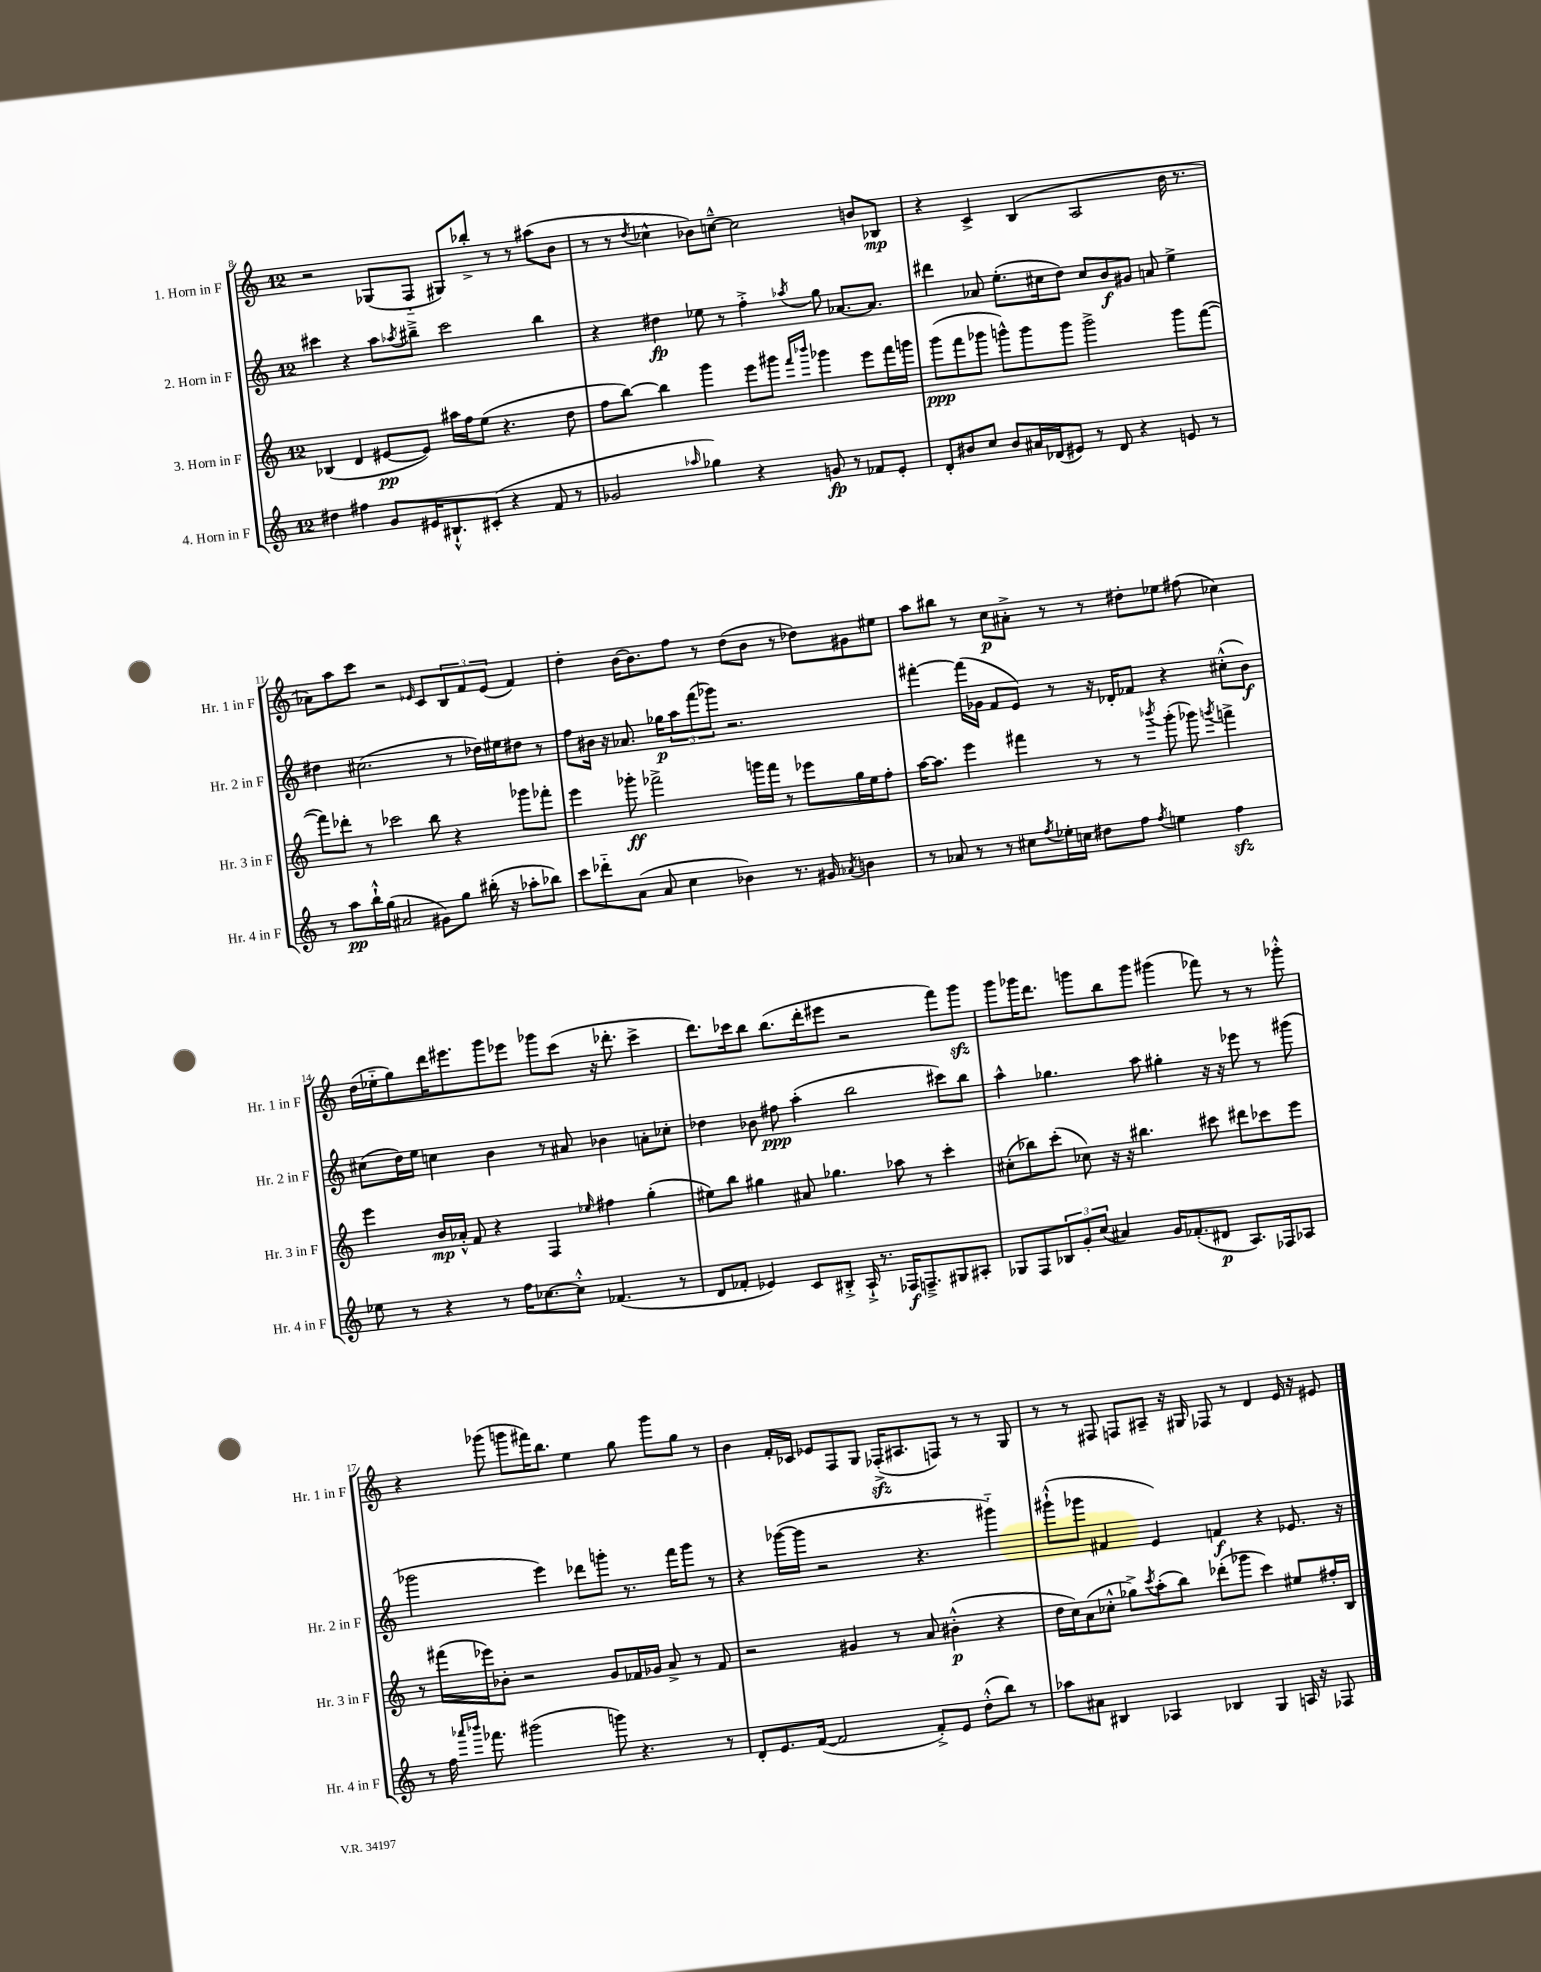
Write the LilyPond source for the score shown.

<<
\new StaffGroup <<
\new Staff = "s0" \with { instrumentName = "1. Horn in F" shortInstrumentName = "Hr. 1 in F" } {
    \clef treble \key c \major \once \override Staff.TimeSignature.style = #'single-digit \time 12/8
    r2 ges8( f8-_ gis8) bes''8-.-> r8 r8 ais''8( b'8 |
    r8 r8 \acciaccatura { d''8 } ces''4-^ bes'8) c''8~---^ c''2 b'8 bes8\mp |
    r4 c'4-> b4( a2 b'16 r8. |
    aes'8) a''8 c'''8 r2 \grace { ees'16 } c'8 \tuplet 3/2 { b8 f'8 ees'8( } f'4) |
    d''4-. b'16~ b'8. f''8 r8 d''8( b'8 r8 des''8) gis'8 eis''8 |
    a''8 bis''8 r8 c''8\p ais'8-.-> r8 r8 dis''8-. ees''8 fis''8( ces''4) |
    d''16( ees''16-_ g''8) d'''16 eis'''8. g'''8 ees'''8 ges'''8 c'''8( r16 des'''8.-. c'''4-> |
    d'''8.) ces'''16 b''8 b''8.( d'''16-. eis'''8 r2 f'''8) g'''8\sfz |
    g'''8 ges'''16 d'''8. g'''8 b''8 g'''8 gis'''4( fes'''8) r8 r8 ges'''8-.-^ |
    r4 ges'''8( g'''8 fis'''16) b''8. e''4 g''8 g'''8 g''8 r8 |
    b'4 f'16-. ces'16 ees'8 f8 g8 fes16-.->\sfz( ais8. f8) r8 r8 g8 |
    r8 r8 fis8 f8 ais8-- r16 gis16 fes8 r8 d'4 e'16 r16 eis'8 \bar "|." |
}
\new Staff = "s1" \with { instrumentName = "2. Horn in F" shortInstrumentName = "Hr. 2 in F" } {
    \clef treble \key c \major \once \override Staff.TimeSignature.style = #'single-digit \time 12/8
    cis'''4 r4 a''8 \acciaccatura { aes''8 } bis''8---> cis'''2 bis''4 |
    r4 dis''4\fp ees''8 r8 f''4-.-> \acciaccatura { aes''8 } g''8 aes'8.~ aes'8. |
    dis'''4 aes'8 e''8.-.( cis''16 d''8) cis''8 b'8\f gis'8 a'8 e''4-> |
    dis''4 cis''2.( r8 des''16) eis''16 dis''8 r8 |
    f''8 bis'16 r16 aes'8. ges''16\p \tuplet 3/2 { a''8 f'''8( ges'''8) } r2. |
    fis'''4~-. fis'''16( ges'16 f'8 e'8) r8 r16 des'16-. fes'8 r4 cis''8-.-^( b'8\f) |
    cis''8( d''16) e''16 c''4 b'4 r8 ais'8 bes'4 a'8-. ces''8-. |
    des''4 bes'8 fis''8\ppp a''4-.( b''2 cis'''8) b''8 |
    a''4-^ ges''4. a''8 gis''4-. r16 r16 ees'''8 r8 gis'''8( |
    ges'''2 e'''4) des'''8 g'''8-. r8. f'''16 g'''8 r8 |
    r4 ges'''16~( ges'''16 r2 r4. gis'''4-_) |
    gis'''8-!-^( ges'''8 fis'4 e'4) f'4\f r4 ees'8. r16 \bar "|." |
}
\new Staff = "s2" \with { instrumentName = "3. Horn in F" shortInstrumentName = "Hr. 3 in F" } {
    \clef treble \key c \major \once \override Staff.TimeSignature.style = #'single-digit \time 12/8
    bes4( d'4 eis'8~\pp eis'8) ais''16 f''16 e''8( r4. d''8 |
    f''8 b''8~) b''4 g'''4 e'''8 gis'''8 \grace { f'''16 bes'''16 } ges'''4 e'''8 f'''16 g'''16 |
    g'''8\ppp( f'''8 ges'''8 g'''8-^) g'''8 g'''8 g'''2-> g'''8 f'''8~( |
    f'''8) des'''8-. r8 ces'''2 b''8 r4 ges'''8 fes'''8-. |
    e'''4 ges'''8-.\ff fes'''2-> g'''16 fes'''16 r8 ees'''8 g''16 e''16 f''8-. |
    a''16~ a''8. e'''4 fis'''4 r8 r8 \acciaccatura { bes'''8 } g'''8-.( ges'''8) \acciaccatura { g'''8 } f'''4-> |
    e'''4 b'16\mp aes'16-.-^ f'8 r4 f4 \grace { ees''16 } fis''4 g''4-.( |
    eis''8) b''8 gis''4 ais'8 ges''4. aes''8 r8 c'''4-. |
    cis''8-.( bes''8) c'''8-.( ces''8) r16 r16 bis''4. cis'''8 dis'''8 ces'''8 e'''8 |
    r8 fis'''16( ees'''16) bes'8-. r2 g'8 fes'16 ges'16 a'8-> r8 fes'8 |
    r2 gis'4 r8 a'8 bis'4-.-^\p( r4 |
    d''16 c''16) a'8( ces''8-.-^ ges''8->) \acciaccatura { c'''8 } a''8-.( b''8) des'''8-.( ges'''8 c'''4) eis''8 fis''16-. b16 \bar "|." |
}
\new Staff = "s3" \with { instrumentName = "4. Horn in F" shortInstrumentName = "Hr. 4 in F" } {
    \clef treble \key c \major \once \override Staff.TimeSignature.style = #'single-digit \time 12/8
    dis''4 fis''4 g'8 eis'16 bis8.-!-^ cis'8-.( r4 f'8 r8 |
    ges'2 \grace { aes''16 } ges''4) r4 g'8\fp r8 fes'8 e'8-. |
    d'8-. bis'8 c''8 bis'8 ais'16 des'16( eis'8) r8 des'8 r4 e'8 r8 |
    r8 a''8\pp b''16-!-^ g''16( ais'2 gis'8) g''8 bis''16-.( r16 aes''8-. bes''8) |
    c'''8 des'''8-_ a'8( a'8 c''4 bes'4) r8. gis'16 \acciaccatura { aes'8 } b'4 |
    r8 aes'8 r8 r8 cis''8 \acciaccatura { f''8 } ees''16-. c''16 dis''8 f''8 \acciaccatura { f''8 } e''4 f''4\sfz |
    ees''8 r8 r4 r8 f''16 ces''8.~ ces''8-.-^ fes'4.( r8 |
    d'8 fes'8-. ees'4) c'8 bis8-.-> a16-!-> r8. fes16\f f8.---> gis8 ais8-. |
    ges8 f8 \tuplet 3/2 { bes8 g'8-. c''8( } ais'4) g'16 fes'8.-.( dis'8\p a8.) fes16 aes8 |
    r8 f''16 \grace { aes'''16 bes'''16 } fes'''8. gis'''2( g'''8) r4. r8 |
    d'8-. e'8. f'16~( f'2 f'8-.->) e'8 d''8-.-^( b''8) r8 |
    aes''8 ais'8 bis4 aes4 bes4 g4 a16 r16 fes8 \bar "|." |
}
>>
>>
\layout { \context { \Score currentBarNumber = #8 } }
